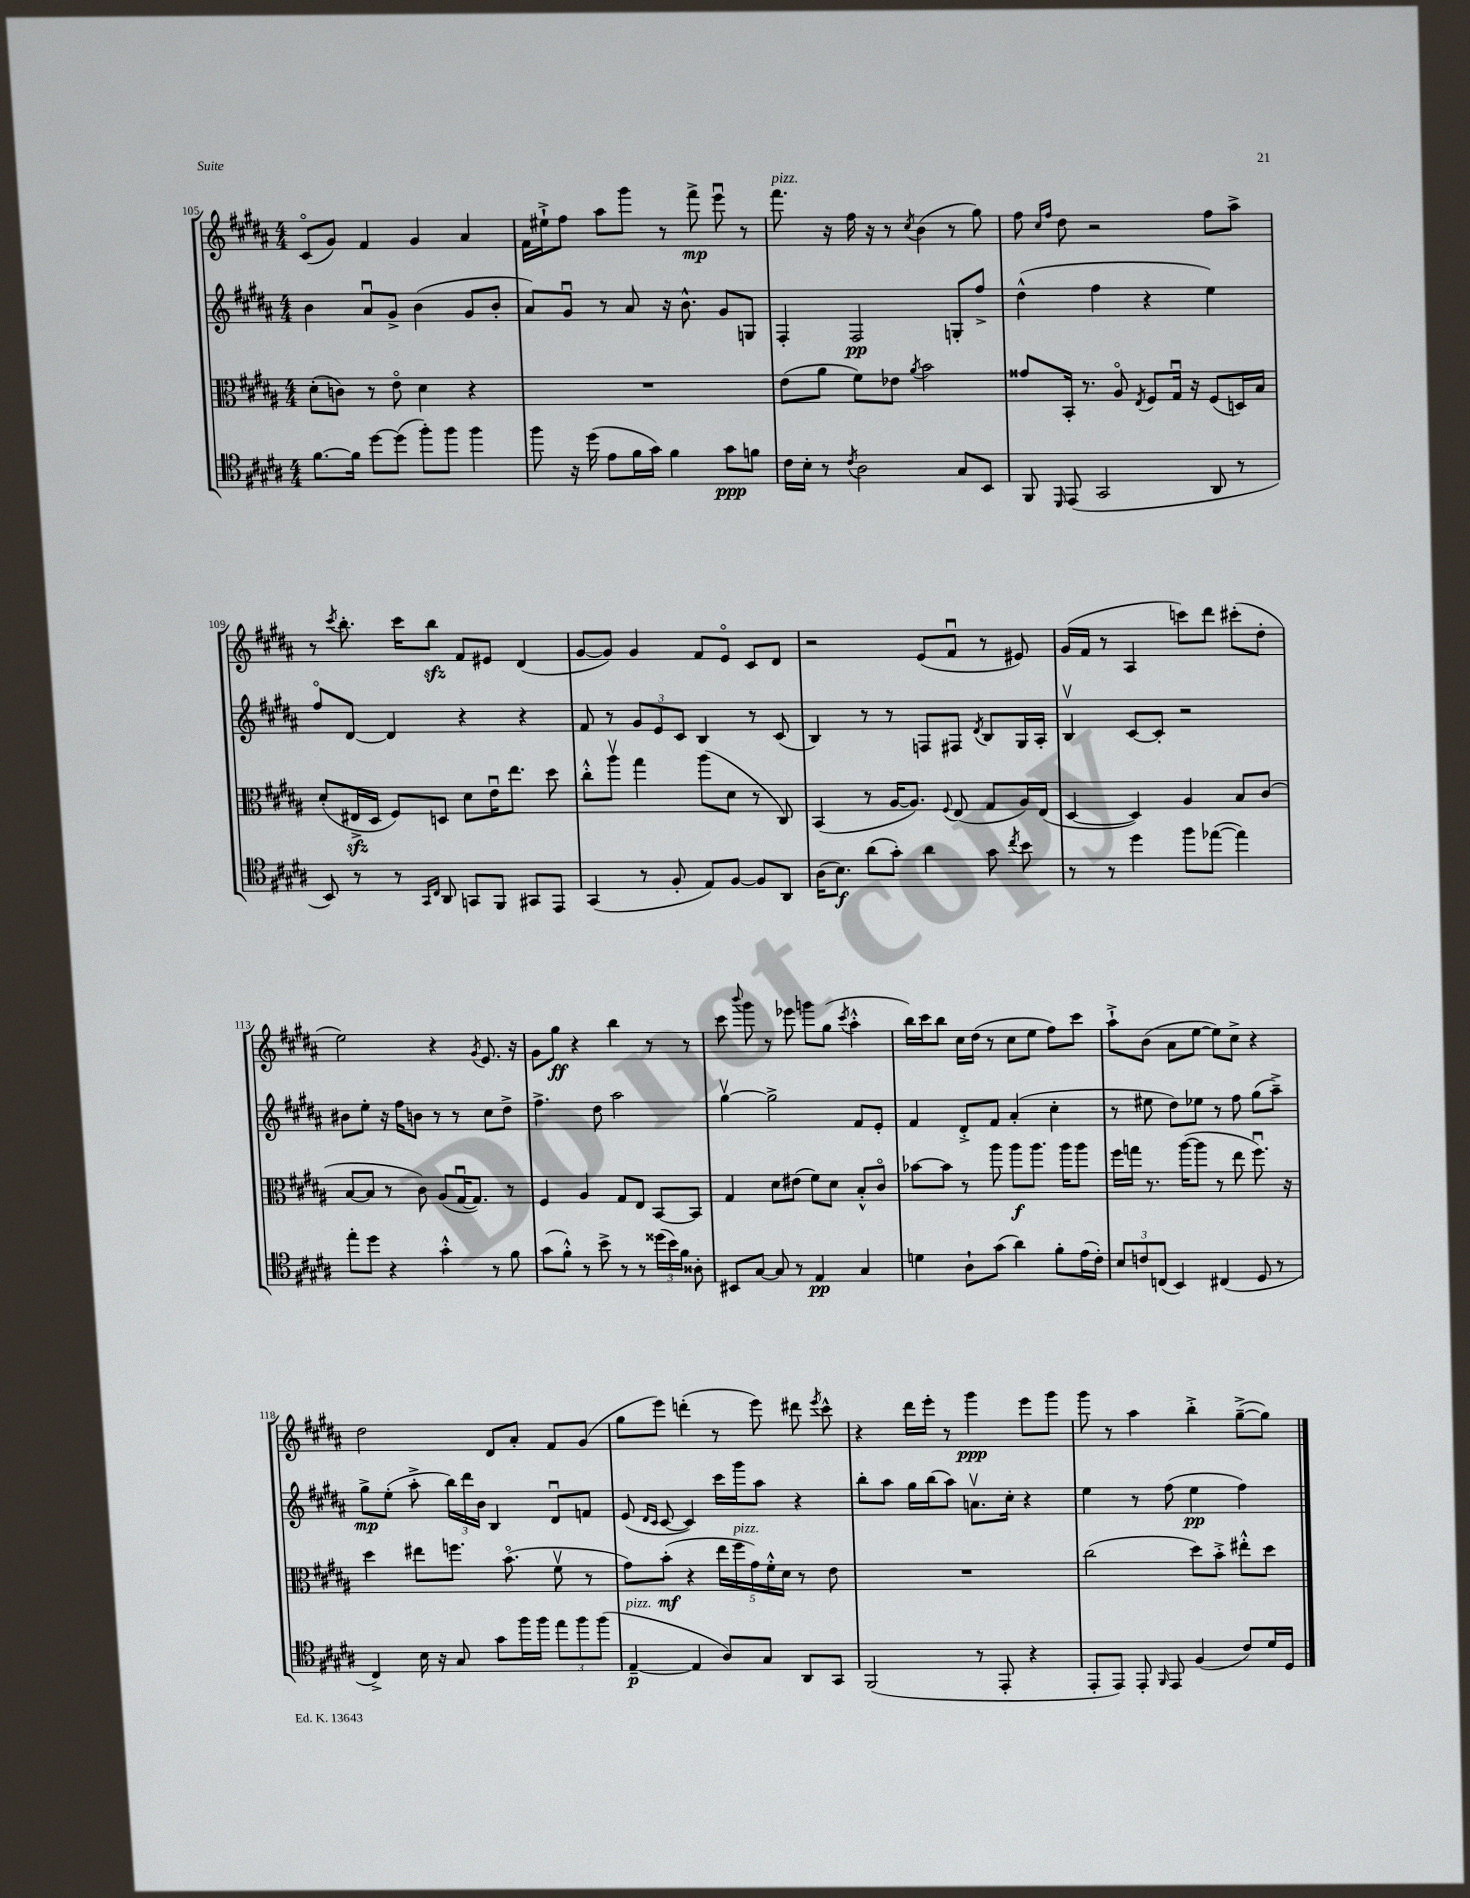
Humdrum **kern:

**kern	**kern	**kern	**kern
*staff4	*staff3	*staff2	*staff1
*clefC4	*clefC3	*clefG2	*clefG2
*k[f#c#g#d#a#]	*k[f#c#g#d#a#]	*k[f#c#g#d#a#]	*k[f#c#g#d#a#]
*M4/4	*M4/4	*M4/4	*M4/4
[8.f#	(8d#'	4b	(8c#o
.	8c)	.	8g#)
16f#]	.	.	.
[8dd#	8r	8a#u	4f#
(8dd#]	8eo	8g#^	.
8ff#')	4d#	(4b	4g#
8ff#	.	.	.
4ff#	4r	8g#	4a#
.	.	8b'	.
=	=	=	=
8ff#	1r	8a#)	16f#
.	.	.	16ee#`^
16r	.	8g#u	8ff#
(16dd#	.	.	.
8e	.	8r	8aa#
16f#	.	8a#	8ggg#
16g#)	.	.	.
4f#	.	16r	8r
.	.	8.b^^	.
.	.	.	8fff#^
8g#	.	8g#	8eeeu
8f	.	8G	8r
=	=	=	=
16c#	(8e	4F#'	8.fff#
16B'	.	.	.
8r	8a#	.	.
.	.	.	16r
8qc#	.	.	.
2A#	8f#)	2F#	16ff#
.	.	.	16r
.	8e-	.	8r
.	8qa#	.	8qcc#
.	2b	.	(4b
8G#	.	8G'	8r
8BB	.	8ff#^	8gg#)
=	=	=	=
8FF#	8g##	(4dd#^^	8ff#
.	.	.	16qqcc#
16qqDD#	.	.	16qqff#
(8EE	16BB'	.	8dd#
.	8.r	.	.
2GG#	.	4ff#	2r
.	8A#o	.	.
.	8qE	.	.
.	8F#	4r	.
.	16G#u	.	.
.	16r	.	.
8AA#	(8F#	4ee)	8ff#
8r	16D)	.	8aa#^
.	16B	.	.
=	=	=	=
8BB)	(8d#'	8ff#o	8r
.	.	.	8qccc#
8r	16E#^	[8d#	8.bb'
.	16D#	.	.
8r	8F#)	4d#]	.
.	.	.	16ccc#
16qqGG#	.	.	.
16qqC#	.	.	.
8AA#	8D	.	8bb
8GG	8d#	4r	8f#
8FF#	16eu	.	8e#
.	8.ee	.	.
8GG#	.	4r	(4d#
8EE	8dd#	.	.
=	=	=	=
(4GG#	8cc#'^^	8f#	[8g#
.	8aa#v	8r	8g#])
8r	4gg#	12g#	4g#
.	.	12e	.
8F#'	.	.	.
.	.	12c#	.
8E)	(8aa#	4B	8f#
[8F#	8d#	.	8eo
8F#]	8r	8r	8c#
8AA#	8C#)	(8c#	8d#
=	=	=	=
(16A#	(4BB	4B)	2r
8.B)	.	.	.
(8a#	8r	8r	.
8g#')	[16A#	8r	.
.	8.A#])	.	.
4a#	.	8F	(8e
.	8qqF#	.	.
.	(8E	8F#	8f#u
.	.	8qd#	.
8g#	8G#	8B	8r
8qcc#	.	.	.
8b	16A#)	16G#	8e#)
.	(16E	16A#'	.
=	=	=	=
8r	[4D#	4Bv	(16g#
.	.	.	16f#
8r	.	.	8r
4dd#	4D#])	[8c#	4A#
.	.	8c#']	.
8ff#	4A#	2r	8ccc)
([8ee-	.	.	8ddd#
4ee-])	8B	.	(8ccc#'
.	(8c#	.	8dd#'
=	=	=	=
8ee'	[8B	8b#	2ee)
8dd#	8B]	8ee'	.
4r	8r	16r	.
.	.	16ff#	.
.	8c#)	8b	.
4g#'^^	(8A#	8r	4r
.	[16G#u	8r	.
.	8.G#])	.	.
.	.	.	8qg#
8r	.	8cc#	8.e
8f#	8r	8dd#^	.
.	.	.	16r
=	=	=	=
(8g#	4F#	4.ff#^	8g#
8f#'^^)	.	.	8gg#
8r	4A#	.	4r
8b^	.	8dd#	.
8r	8G#	2aa#	4bb
8r	8E	.	.
(24dd##	[8BB	.	8r
24b)	.	.	.
24f#	.	.	.
8A##'	8BB]	.	8r
=	=	=	=
8BB#	4G#	[4gg#v	8ccc#
.	.	.	8qqbbb
[8G#	.	.	8ggg#
8G#]	8d#	2gg#^]	8r
8r	(8e#	.	8eee-
4E	8f#)	.	8ggg
.	8d#	.	(8gg#
.	.	.	8qccc#
4G#	8B'^^	8f#	4aa#'^^
.	8c#o	8e'	.
=	=	=	=
4d	[8b-	4f#	16bb)
.	.	.	16ccc#
.	8b-]	.	8bb
8A#`	8r	8d#'^	16cc#
.	.	.	(16dd#
(8g#	8aa#	8f#	8r
4a#)	8aa#	(4a#'	8cc#
.	8.aa#	.	8ee
8f#'	.	4cc#'	8ff#)
.	16aa#	.	.
(16e	8aa#	.	8ccc#
16c#')	.	.	.
=	=	=	=
12B	16ff#	8r	8aa#`^
.	16gg	.	.
12c	.	.	.
.	8.r	8ee#	(8b
(12C	.	.	.
4BB)	.	8dd#)	8a#
.	([16aa#	.	.
.	8aa#]	8ee-	[8ee
(4C#	8r	8r	8ee])
.	8ee	8ff#	8cc#^
8D#	8.ff#u)	(8gg#	4r
8r	.	8aa#~^)	.
.	16r	.	.
=	=	=	=
4C#^)	4dd#	8gg#^	2dd#
.	.	(8ee'	.
16B	8ee#	8aa#'^	.
16r	.	.	.
8G#	8.ff	24bb)	.
.	.	24ddd#	.
.	.	24b	.
8g#	.	4B	8d#
.	(8.bo	.	.
16ff#	.	.	8a#'
16ff#	.	.	.
12ee	8f#v	8d#u	8f#
12ff#	.	.	.
.	8r	8f	(8g#
(12ff#	.	.	.
=	=	=	=
[4E~	8g#)	(8e	8gg#
.	.	16qqd#	.
.	.	16qqc#	.
.	(8b'	[8c#	8eee)
4E]	4r	4c#])	(4ddd'
8A#)	20ee	16ccc#	8r
.	20ff#	.	.
.	.	16ggg#	.
.	20g#)	.	.
8G#	.	8aa#	8eee)
.	20f#'^^	.	.
.	20d#	.	.
8AA#	8r	4r	8ddd#
.	.	.	8qeee
8GG#	8e	.	8ccc#^^
=	=	=	=
(2FF#	1r	8bb'	4r
.	.	8aa#	.
.	.	16gg#	16ddd#
.	.	(16bb	16eee'
.	.	8aa#)	8r
8r	.	8.av	4ggg#
8EE'	.	.	.
.	.	16cc#'	.
4r	.	4r	8eee
.	.	.	8ggg#
=	=	=	=
8EE'	(2cc#	4ee	8ggg#
8EE)	.	.	8r
8EE'	.	8r	4aa#
16qqFF#	.	.	.
8EE	.	(8ff#	.
(4F#	8dd#)	4ee	4bb'^
.	8b'^	.	.
8c#)	8ee#'^^	4ff#)	([8gg#~^
16d#	8dd#	.	8gg#])
16D#	.	.	.
==	==	==	==
*-	*-	*-	*-
